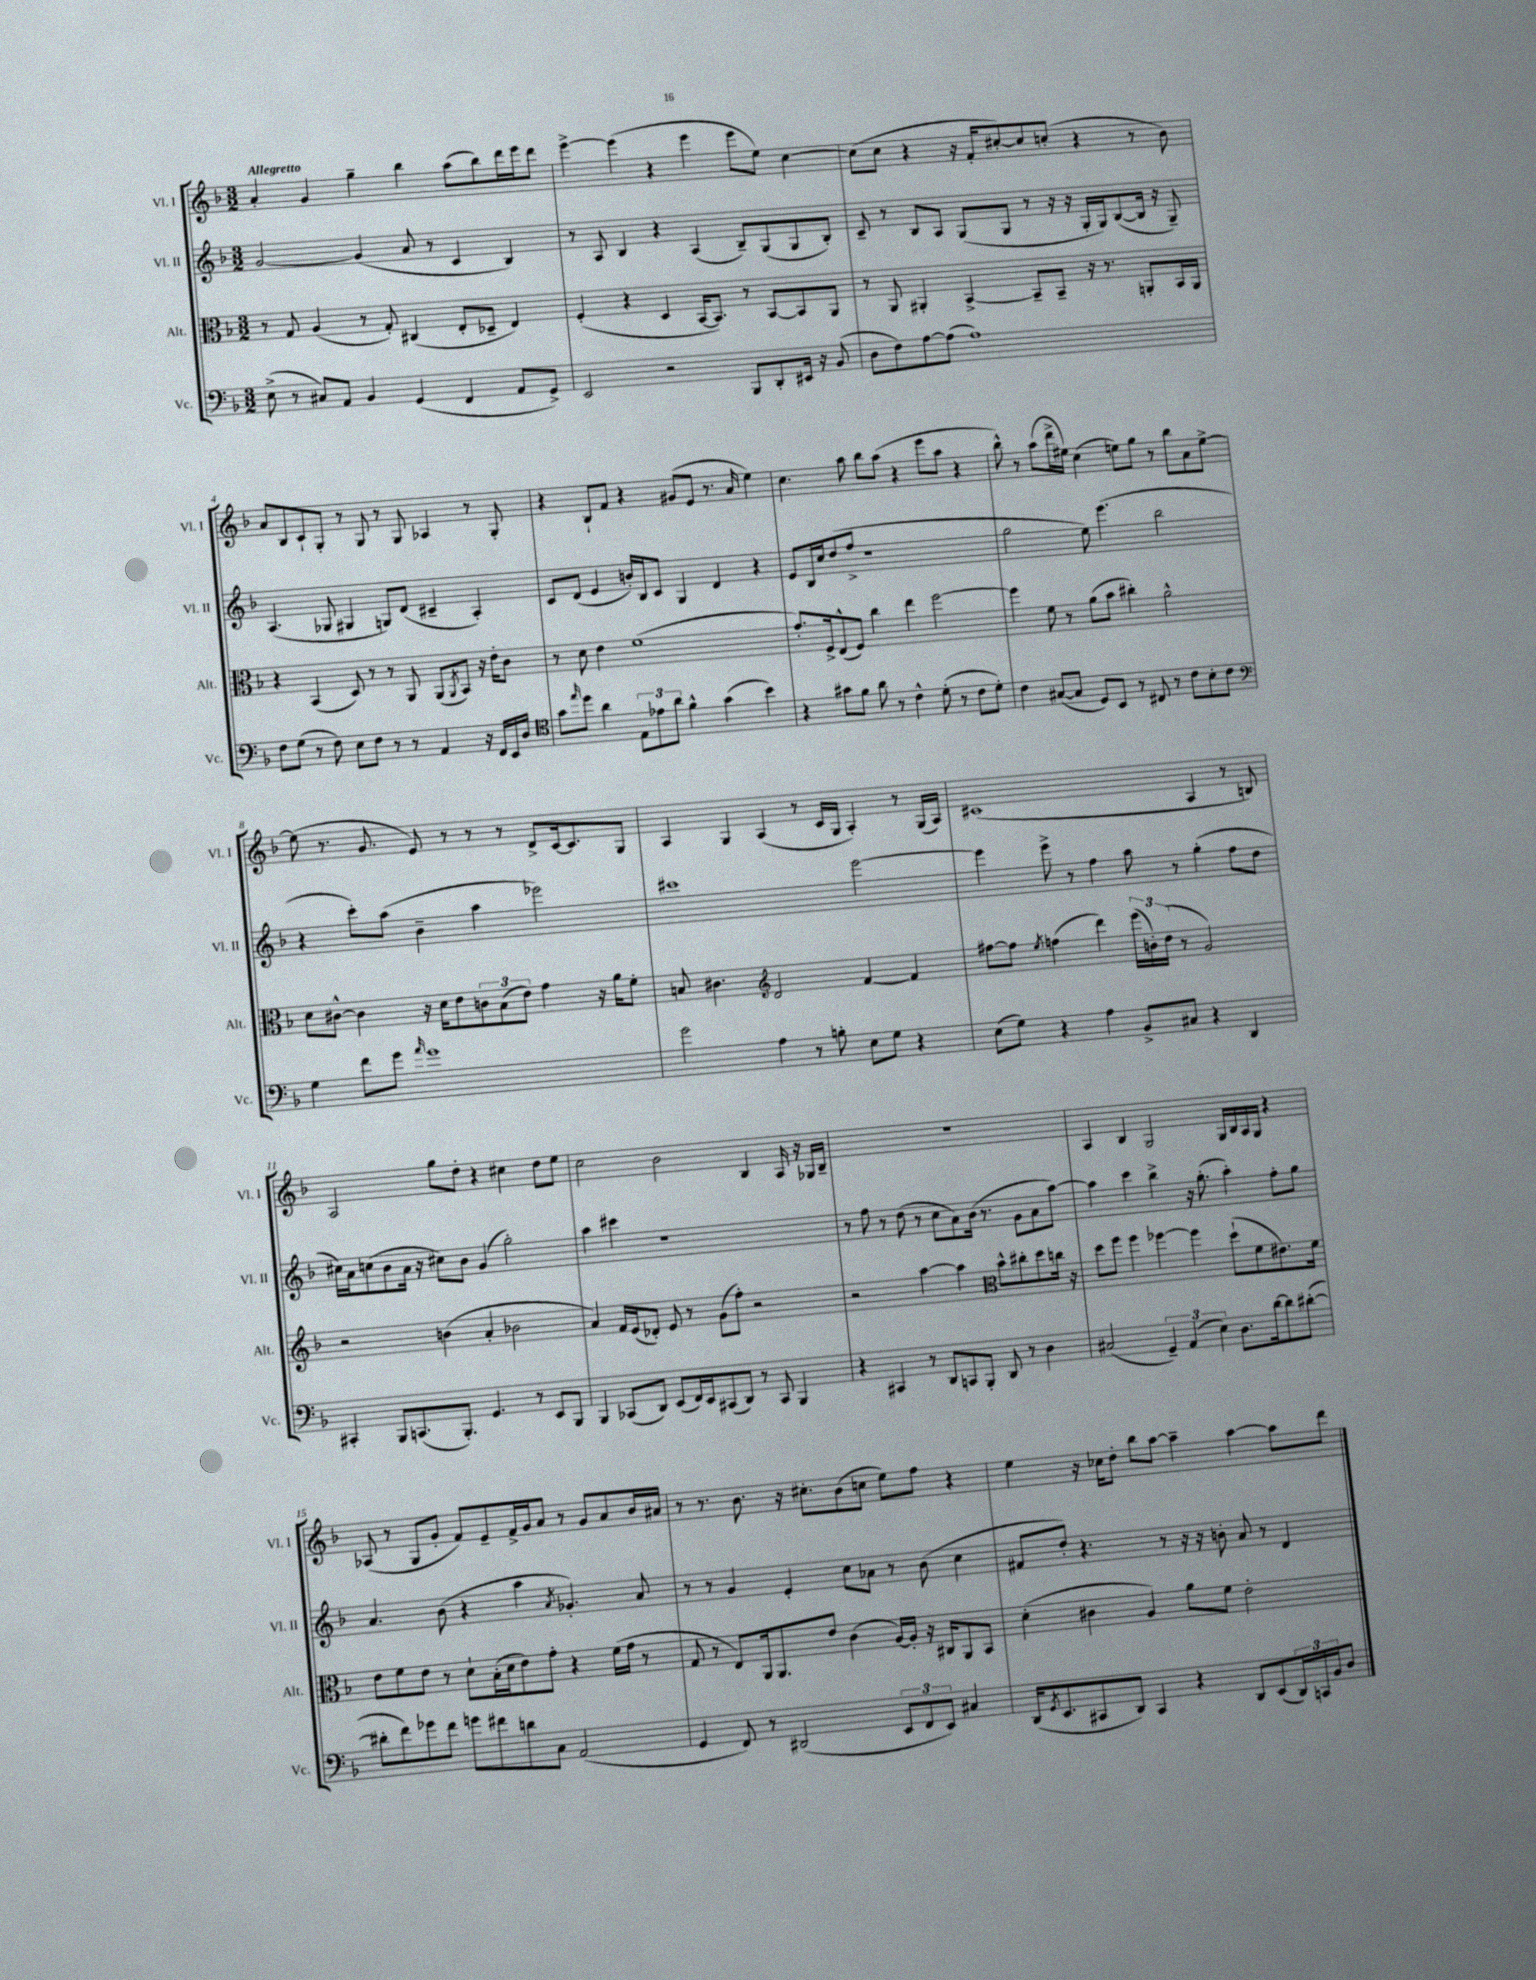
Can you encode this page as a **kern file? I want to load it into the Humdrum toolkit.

**kern	**kern	**kern	**kern
*part4	*part3	*part2	*part1
*staff4	*staff3	*staff2	*staff1
*I"Vc.	*I"Alt.	*I"Vl. II	*I"Vl. I
*I'Vc.	*I'Alt.	*I'Vl. II	*I'Vl. I
*clefF4	*clefC3	*clefG2	*clefG2
*k[b-]	*k[b-]	*k[b-]	*k[b-]
*M3/2	*M3/2	*M3/2	*M3/2
=1	=1	=1	=1
!	!	!	!LO:TX:a:B:t=Allegretto
(8E^\	8r	[2g/	4a'/
8r	8G/	.	.
8C#X/L)	(4A/	.	4g/
8AA/J	.	.	.
4BB-/	8r	(4g/]	4gg~\
.	8G'/)	.	.
(4GG/	(4C#X/	8a/	4bb-\
.	.	8r	.
4FF/	8E'/L	4c/	(8aa\L
.	8D-X~/J	.	8bb-\)
8AA/L	4E/)	4B-/)	16ddd\L
.	.	.	16eee\J
8GG^/J)	.	.	8ddd\J
=2	=2	=2	=2
2EE/	(4F'/	8r	[4eee^\
.	.	8A/	.
.	4r	4B-/	(4eee\]
2r	4D/	4r	4r
.	[16BB-/KL	(4A/	4eee\
.	8.BB-/J])	.	.
8BBB-/L	8r	8B-~/L)	8eee\L
8DD'/	[8BB-/L	(8G/	8ee\J)
16EE#X/Jk	8BB-/]	8G/	[4cc\
16r	.	.	.
(8BB-/	8AA/J	8B-'/J)	.
=3	=3	=3	=3
8D\L	8r	8c~/	(8cc\L]
8F\)	8AA/	8r	8cc\J
[8A\	4AA#X'/	8B-/L	4r
(8A\J]	.	8A/J	.
1A)	[4BB-^/	(8G/L	16r
.	.	.	16f'/KL
.	.	8G/J	[8cc#X'/)
.	8BB-~/L]	8r	8cc#/]
.	8BB-~/J	16r	(8ccn'/J
.	.	16r	.
.	16r	16G'/LL	4r
.	8.r	16G/J)	.
.	.	([8B-/	.
.	8AAn'/L	16B-/Jk]	8r
.	.	16r	.
.	16BB-/L	8G~/)	8b-\)
.	16AA/JJ	.	.
!!LO:LB:g=z
=4	=4	=4	=4
8F\L	4r	(4.A/	8a/L
(8G\J	.	.	8B-/
8r	(4BB-/	.	8c`/
8F\)	.	8G-X/	8G'/J
8E\L	8D/)	4G#X/	8r
8F\J	8r	.	8G/
8r	8r	8Gn/L)	8r
8r	8AA/	(8d/J	8G/
4AA/	(8AA/L	4c#X~/	4A-X/
.	8qAA/	.	.
.	8BB-/J)	.	.
16r	16r	4A'/)	8r
16FF/LL	16e'\KL	.	.
16EE/	8c\J	.	8G'/
16D/JJ	.	.	.
=5	=5	=5	=5
*clefC4	*	*	*
8g\L	8r	8c/L	4r
16qqee/	.	.	.
8dd\J	8d\	(8d/J	.
4a\	4e\	4e/	8B-`/L
.	.	.	8f/J
12E\L	(1f	16bn'/LL)	4r
.	.	16B-/J	.
12e-X\	.	.	.
.	.	8c/J	.
12a\J	.	.	.
4f^^\	.	4G/	(8g#X/L
.	.	.	8e/J
(4g\	.	4d/	8.r
.	.	.	16a/
4b-\)	.	4r	4ee\)
=6	=6	=6	=6
4r	8.g'/L)	8e/L	4.cc\
.	.	16B-/L	.
.	16F^/k	16cc/J	.
8g#X\L	(8E^^/	(8dd/	.
8f\J	8F/J)	8ff^/J	8aa\
8a\	4cc\	1r	8bb-\L
8r	.	.	(8aa\J
4c^^\	4ee\	.	4r
(8d'\	[2ff\	.	8eee\L
8r	.	.	8aa\J
8c\L	.	.	4r
8d'\J)	.	.	.
=7	=7	=7	=7
4c\	4ff\]	2gg\	8bb-^^\)
.	.	.	8r
([8G#X/L	8f\	.	(8aa\L
8G#/J]	8r	.	16ddd^\L
.	.	.	16ee#X\JJ)
8D/L)	(8a\L	8ee\)	(4cc\
8BB-/J	8b-\J	(4.eee\	.
8r	4cc#X'\)	.	8een\L)
8C#X/	.	.	8gg\J
8r	2a^^\	2bb-\	8r
8c\L	.	.	8bb-\L
8B-'\	.	.	8a\
8c\J	.	.	[8ee^\J
!!LO:LB:g=z
=8	=8	=8	=8
*clefF4	*	*	*
4G\	8d\L	4r	(8ee\]
.	[8c#X^^\J	.	8.r
8f\L	4c#\]	8ccc'\L)	.
.	.	.	8.g/
8g\J	.	(8aa\J	.
16qqa/	.	.	.
1g	16r	4b-~\	8e/)
.	16d\KL	.	.
.	8e\	.	8r
.	12cn\	4aa\	8r
.	(12B-\	.	.
.	.	.	8r
.	12e\J)	.	.
.	4g\	2eee-X\)	8d^/L
.	.	.	[16c/k
.	.	.	8.c/]
.	16r	.	.
.	16a\KL	.	.
.	8f'\J	.	8G/J
=9	=9	=9	=9
2g\	8Bn/	1ccc#X	4A/
.	4.c#X\	.	.
.	.	.	4G/
*	*clefG2	*	*
4A\	2d/	.	(4A/
8r	.	.	8r
8Bn'\	.	.	16c/LL
.	.	.	16G/JJ
8E\L	[4f/	[2eee\	4A'/)
8G\J	.	.	.
4r	4f/]	.	8r
.	.	.	(16G/LL
.	.	.	16A/JJ)
=10	=10	=10	=10
(8E\L	[8ff#X\L	4eee\]	(1c#X
8G\J)	8ff#\J]	.	.
.	8qee/	.	.
4r	(4ffn\	8eee^\	.
.	.	8r	.
4A\	4ddd\)	4ff\	.
8BB-^/L	(24eee\LL	8aa\	.
.	24bn'\)	.	.
.	(24dd\JJ	.	.
8C#X/J	8r	8r	.
4r	2g/)	(4gg'\	4A/
4DD/	.	8ff\L	8r
.	.	8dd\J	8Bn/)
!!LO:LB:g=z
=11	=11	=11	=11
4CC#X'/	2r	16cc#X\LL)	2A/
.	.	16a\J	.
.	.	(8ccn\	.
8BBB-/L	.	8b-\	.
(8.CCn/	.	16a\Jk	.
.	.	16r	.
.	(4bn\	8cc#X\L)	8gg\L
8.BBB-'/J)	.	.	.
.	.	8b-\J	8dd'\J
4.GG/	4a'/	(4g/	4r
.	2b-X\	2gg'\)	4cc#X\
8r	.	.	.
8EE/L	.	.	8dd\L
8BBB-/J	.	.	8ee\J
=12	=12	=12	=12
4BBB-/	4a/)	4aa\	2cc\
(8CC-X/L	16f/LL	4ccc#X\	.
.	(16e/J	.	.
8DD/J)	8d-X'/J)	.	.
(8EE/L	8e/	1r	2b-\
16FF/L)	8r	.	.
16EE/J	.	.	.
(8CC#X/	(8g\L	.	.
8DD/J)	8ff'\J)	.	.
8r	2r	.	4B-/
8CC#/	.	.	.
4BBB-/	.	.	16A/
.	.	.	16r
.	.	.	16G-X/LL
.	.	.	16B-~/JJ
=13	=13	=13	=13
4r	2r	8r	1.r
.	.	8ff\	.
4CC#X/	.	8r	.
.	.	(8dd\	.
8r	[4aa\	8r	.
8DD/L	.	8cc\L	.
8CCn/	4aa\]	8a\)	.
8BBB-'/J	.	(16b-\Jk	.
.	.	8.r	.
*	*clefC3	*	*
8DD/	8b-^^\L	.	.
8r	8cc#X'\	8g\L	.
4D\	8dd\	8a\	.
.	16ccn\Jk	[8aa\J)	.
.	16r	.	.
=14	=14	=14	=14
(2C#X/	8dd\L	4aa\]	4A/
.	8ff\J	.	.
.	4ff\	4ccc\	4B-/
6GG~/)	[4ff-X\	4bb-^\	2G/
(6AA/	.	.	.
.	4ff-\]	16r	.
.	.	(8.gg'\	.
6E\)	.	.	.
8.D\L	(8dd`\L	4aa'\)	16G/LL
.	.	.	16B-/
.	8f\	.	16A/
[16d\k	.	.	16G/JJ
8d\]	8.e#X\)	8ff'\L	4r
([8d#X'\J	.	8gg\J	.
.	16f\Jk	.	.
!!LO:LB:g=z
=15	=15	=15	=15
8d#X'\L]	8e\L	4.a/	(8A-X/
8f\)	8f\	.	8r
8g-X\	8e\J	.	8G/L
8f\J	8r	(8b-\	8g'/J
8gn\L	8d`\L	4r	8f/L)
8f#X\	(16B-'\L	.	8e~/
.	16d\J	.	.
8dn\	8e\)	4aa\	16f^/L
.	.	.	16g/J
8C\J	8g'\J	.	8a/J
.	.	8qa/	.
(2AA/	4r	4.g-X'/)	8r
.	.	.	8g/L
.	(16f\LL	.	8a/
.	16g\JJ	.	.
.	8r	8a/	16b-/L
.	.	.	16a#X/JJ
=16	=16	=16	=16
4GG/	8G/	8r	8r
.	8r	8r	8.r
8FF/)	8E/L)	4g/	.
.	.	.	8.b-\
8r	16AA/k	.	.
.	8.AA/	.	.
(2DD#X/	.	4e'/	16r
.	.	.	8.cc#X'\L
.	8e/J	.	.
.	(4c\	8cc\L	(8b-\
.	.	8a-X\J	8ccn\J
12EE/L	[16A/LL)	8r	8ee\L)
.	16A'/JJ]	.	.
12FF/	.	.	.
.	16r	(8b-\	8ff\J
12EE/J)	.	.	.
.	16C#X/KL	.	.
4C#X/	8AA/	4cc\	4r
.	8BB-/J	.	.
=17	=17	=17	=17
(16DD/KL	(4d'\	8f#X/L	4ee\
8qGG/	.	.	.
8.EE/	.	.	.
.	.	8dd'/J)	.
8CC#X/	4c#X\	4.r	16r
.	.	.	16cc-X\KL
8DD/J)	.	.	8dd'\J
4CC#/	4A/)	.	8bb-\L
.	.	8r	[8aa\J
4r	8a\L	16r	4aa~\]
.	.	16r	.
.	8f\J	8bn'\	.
8DD/L	2e'\	8a/	[4aa\
(8EE/	.	8r	.
24DD/L)	.	4d/	8aa\L]
24CCn/	.	.	.
24BB-/J	.	.	.
8D/J	.	.	8ddd\J
==	==	==	==
*-	*-	*-	*-
